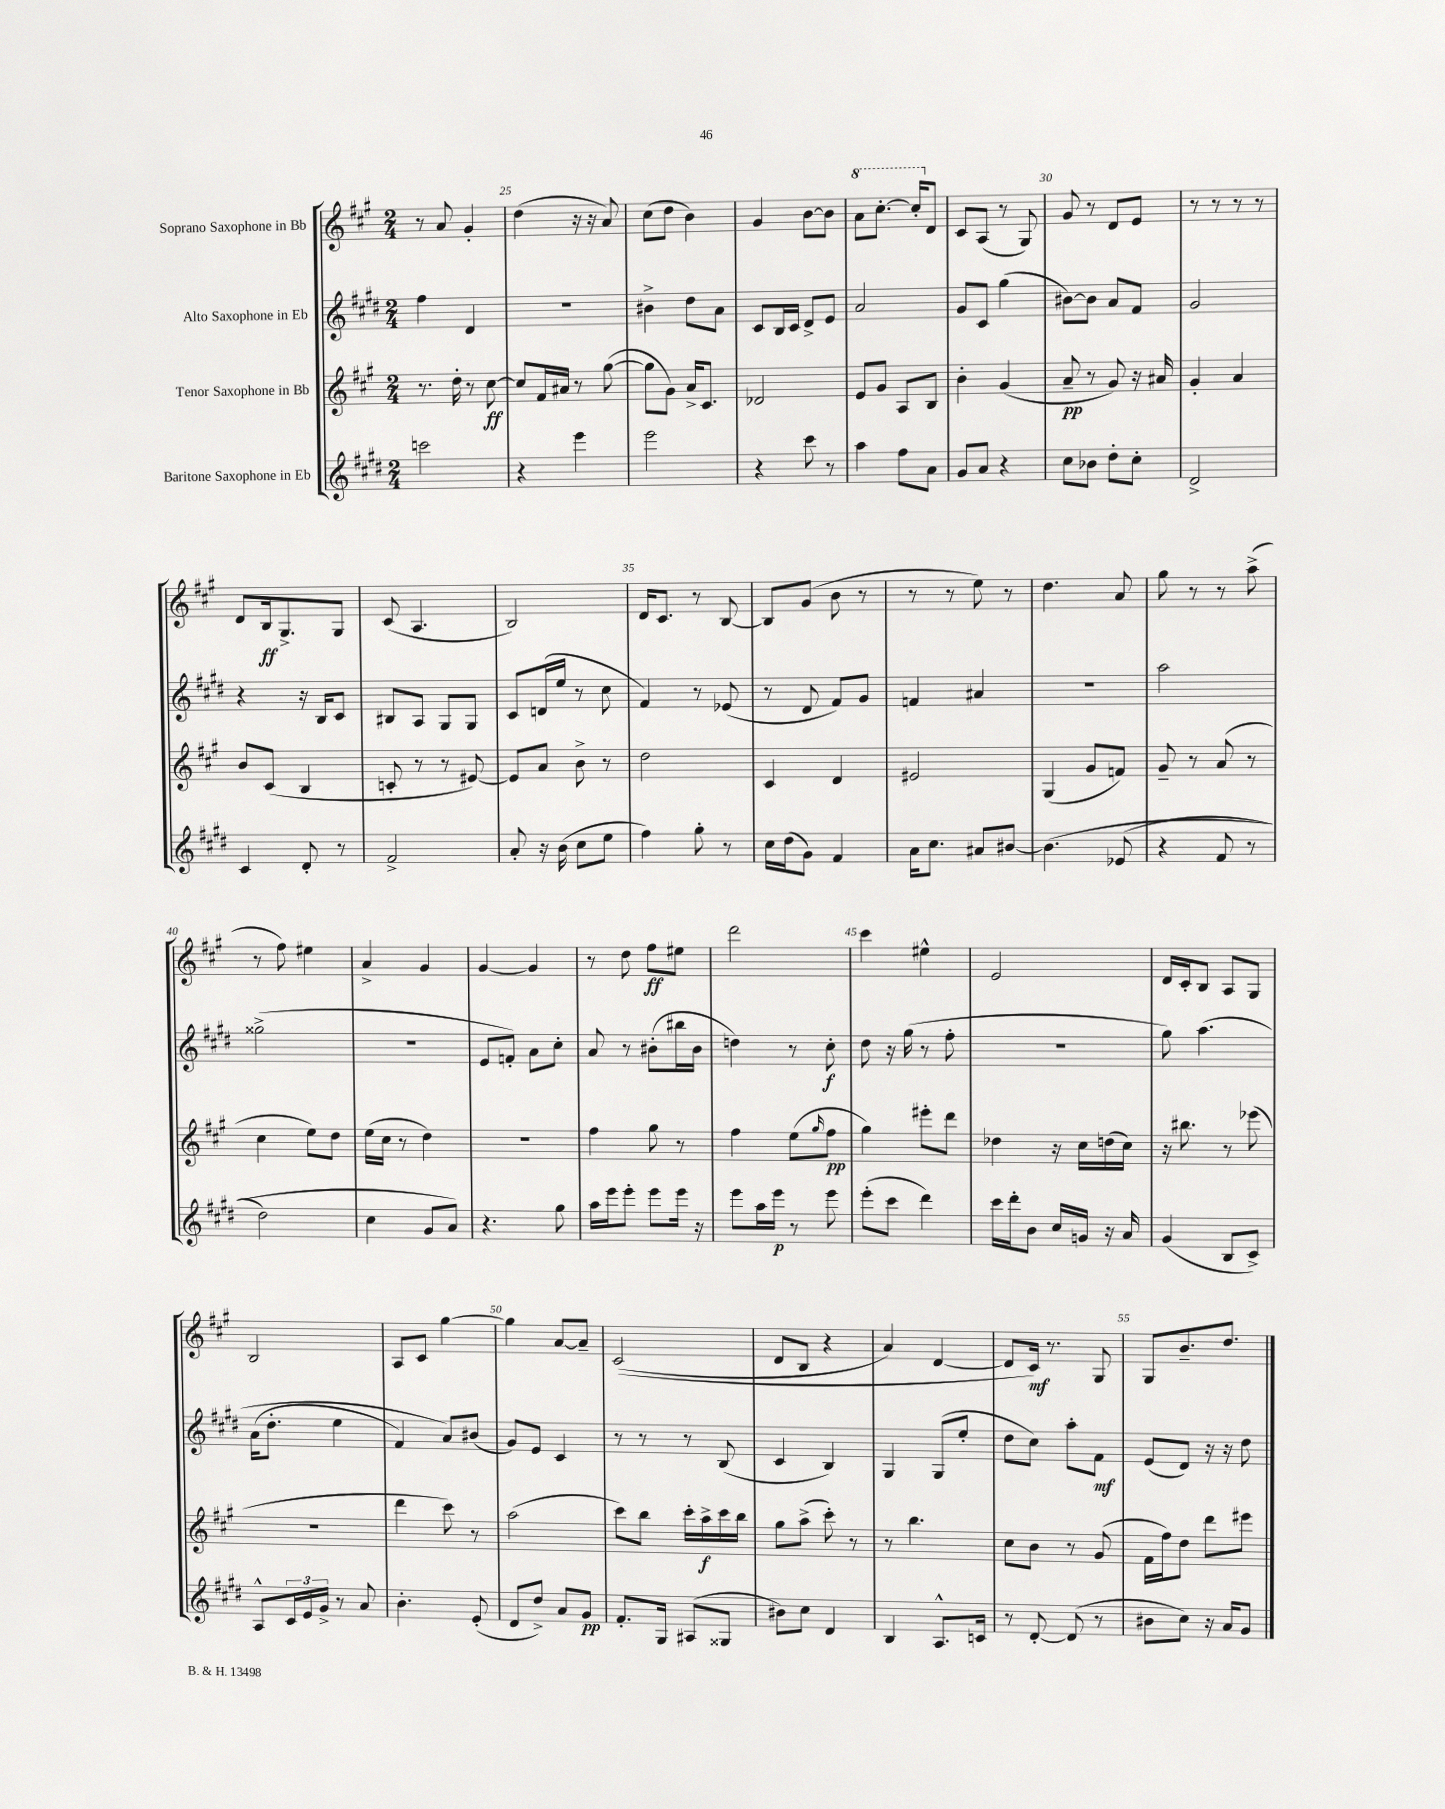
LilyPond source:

<<
\new StaffGroup <<
\new Staff = "s0" \with { instrumentName = "Soprano Saxophone in Bb" } {
    \clef treble \key a \major \numericTimeSignature \time 2/4
    r8 a'8 gis'4-. |
    d''4( r16 r16 a'8) |
    cis''8( d''8 b'4) |
    gis'4 b'8~ b'8 |
    \ottava #1 a''8 cis'''8.~-. cis'''16-. \ottava #0 d'8 |
    cis'8 a8( r8 gis8) |
    gis'8 r8 d'8 e'8 |
    r8 r8 r8 r8 |
    d'8 b16\ff gis8.-> gis8 |
    cis'8( a4. |
    b2) |
    d'16 cis'8. r8 b8~ |
    b8 gis'8( b'8 r8 |
    r8 r8 e''8) r8 |
    d''4. a'8 |
    gis''8 r8 r8 a''8->( |
    r8 fis''8) eis''4 |
    a'4-> gis'4 |
    gis'4~ gis'4 |
    r8 d''8 fis''8\ff eis''8 |
    d'''2 |
    cis'''4 eis''4-^ |
    e'2 |
    d'16 cis'16-. b8 a8 gis8 |
    b2 |
    a8 cis'8 gis''4~ |
    gis''4 a'8~ a'8-- |
    cis'2(\( |
    d'8 b8 r4 |
    a'4) d'4~ |
    d'8 cis'16\mf\) r8. gis8 |
    gis8 b'8.-- d''8. \bar "|." |
}
\new Staff = "s1" \with { instrumentName = "Alto Saxophone in Eb" } {
    \clef treble \key e \major \numericTimeSignature \time 2/4
    fis''4 dis'4 |
    R2 |
    bis'4-> dis''8 a'8 |
    cis'8 b16 cis'16 dis'8-> e'8 |
    a'2 |
    gis'8 cis'8 gis''4( |
    bis'8~) bis'8 a'8 fis'8 |
    gis'2 |
    r4 r16 b16 cis'8 |
    bis8 a8 gis8 gis8 |
    cis'8 d'16( e''16 r8 cis''8 |
    fis'4) r8 ees'8( |
    r8 dis'8 fis'8) gis'8 |
    f'4 ais'4 |
    r2 |
    a''2 |
    gisis''2->( |
    R2 |
    e'8 f'8-.) a'8 cis''8-. |
    a'8 r8 bis'8-.( bis''16 bis'16 |
    d''4) r8 cis''8-.\f |
    dis''8 r16 gis''16( r8 fis''8-. |
    R2 |
    gis''8) a''4.\( |
    a'16( dis''8.-. e''4 |
    fis'4) a'8\) bis'8( |
    gis'8) e'8 cis'4 |
    r8 r8 r8 b8( |
    cis'4 b4) |
    gis4 gis8( e''8-. |
    dis''8 cis''8) a''8-. fis'8\mf |
    e'8( dis'8) r16 r16 dis''8 \bar "|." |
}
\new Staff = "s2" \with { instrumentName = "Tenor Saxophone in Bb" } {
    \clef treble \key a \major \numericTimeSignature \time 2/4
    r8. d''16-. r8 cis''8~\ff |
    cis''8 fis'16 ais'16 r8 gis''8~( |
    gis''8 gis'8) a'16-> cis'8. |
    des'2 |
    e'8 gis'8 a8 b8 |
    b'4-. gis'4( |
    a'8--\pp r8 gis'8) r16 ais'16 |
    gis'4-. a'4 |
    b'8 cis'8( b4 |
    c'8-. r8 r8 eis'8~) |
    eis'8 a'8 b'8-> r8 |
    d''2 |
    cis'4 d'4 |
    eis'2 |
    gis4( gis'8 f'8) |
    gis'8-- r8 a'8( r8 |
    cis''4 e''8) d''8 |
    e''16( cis''16 r8 d''4) |
    R2 |
    fis''4 gis''8 r8 |
    fis''4 e''8( \grace { gis''16 } fis''8\pp |
    gis''4) eis'''8-. d'''8 |
    des''4 r16 cis''16 d''16( cis''16) |
    r16 bis''8. r8 ees'''8( |
    r2 |
    d'''4 cis'''8) r8 |
    a''2( |
    cis'''8) b''8 cis'''16-. a''16->\f cis'''16 b''16 |
    gis''8 a''8->( cis'''8-.) r8 |
    r8 b''4. |
    cis''8 b'8 r8 gis'8( |
    fis'16 fis''16) d''8 d'''8 eis'''8 \bar "|." |
}
\new Staff = "s3" \with { instrumentName = "Baritone Saxophone in Eb" } {
    \clef treble \key e \major \numericTimeSignature \time 2/4
    c'''2 |
    r4 e'''4 |
    e'''2 |
    r4 cis'''8 r8 |
    a''4 fis''8 a'8 |
    gis'8 a'8 r4 |
    cis''8 bes'8 dis''8-. cis''8-. |
    dis'2-> |
    cis'4 dis'8-. r8 |
    fis'2-> |
    a'8-. r16 b'16( cis''8 e''8 |
    fis''4) gis''8-. r8 |
    cis''16 dis''16( gis'8) fis'4 |
    a'16 cis''8. ais'8 bis'8~ |
    bis'4.\( ees'8( |
    r4 fis'8 r8 |
    dis''2) |
    cis''4 gis'8 a'8\) |
    r4. gis''8 |
    a''16 e'''16 e'''8-. e'''8 e'''16 r16 |
    e'''8 a''16 e'''16\p r8 e'''8 |
    e'''8-.( cis'''8 dis'''4) |
    cis'''16 dis'''16-. b'8 cis''16 g'16 r16 a'16 |
    gis'4( b8 cis'8->) |
    a8-^ \tuplet 3/2 { cis'16 e'16 gis'16-> } r8 a'8 |
    b'4.-. e'8-.( |
    dis'8 dis''8->) a'8 gis'8\pp |
    fis'8.-. gis16 ais8( gisis8 |
    bis'8) cis''8 dis'4 |
    b4 a8.-^ c'16 |
    r8 dis'8~-. dis'8( r8 |
    bis'8 cis''8) r16 a'16 gis'8 \bar "|." |
}
>>
>>
\layout { \context { \Score currentBarNumber = #24 \override BarNumber.break-visibility = ##(#f #t #t) barNumberVisibility = #(every-nth-bar-number-visible 5) } }
